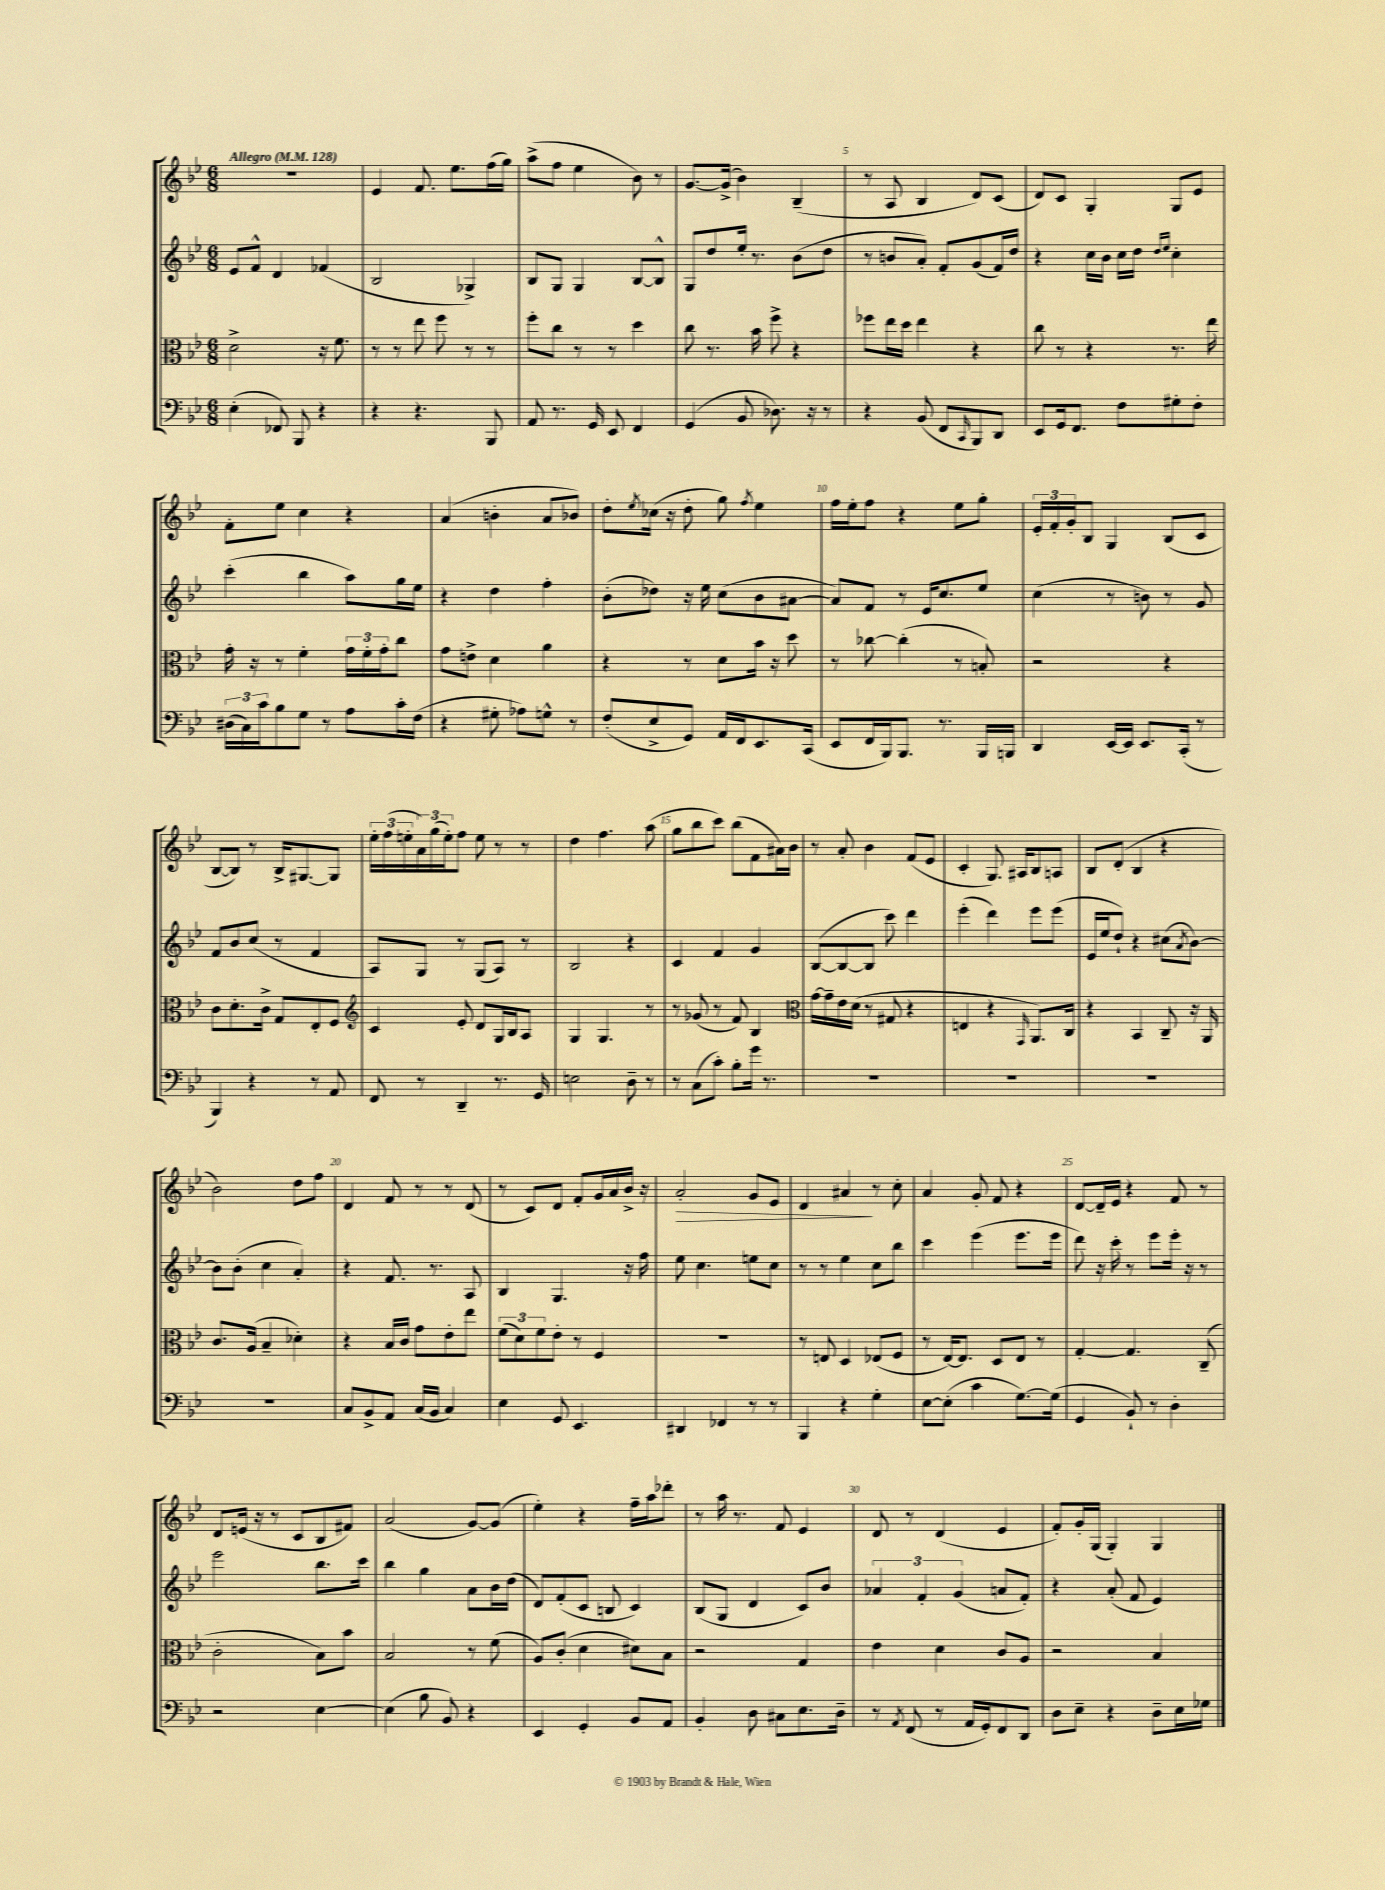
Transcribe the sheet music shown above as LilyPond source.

<<
\new StaffGroup <<
\new Staff = "s0" {
    \clef treble \key bes \major \numericTimeSignature \time 6/8 \tempo "Allegro" 4 = 128
    R2. |
    ees'4 f'8. ees''8. f''16( g''16) |
    a''8->( f''8 ees''4 bes'8) r8 |
    g'8.~ g'16->( bes'4) bes4--( |
    r8 a8 bes4 d'8) c'8( |
    d'8) c'8 g4-. g8 ees'8 |
    f'8-. ees''8 c''4 r4 |
    a'4( b'4-. a'8 bes'8) |
    d''8-. \acciaccatura { ees''8 } ces''16( r16 d''8-. g''8) \acciaccatura { f''8 } ees''4 |
    f''16 ees''16-. f''8 r4 ees''8 g''8-. |
    \tuplet 3/2 { ees'16-. f'16-. g'16-. } bes8 g4 bes8( c'8 |
    bes8~ bes8) r8 bes16-> gis8.~ gis8 |
    \tuplet 3/2 { ees''16-. f''16( e''16-. } \tuplet 3/2 { a'16) g''16( e''16-.) } f''8 e''8 r8 r8 |
    d''4 f''4. a''8( |
    g''8 bes''8 c'''8) bes''8( f'8 ais'16) bes'16 |
    r8 a'8-. bes'4 f'8( ees'8 |
    c'4-. g8.) ais16 bes8 a8 |
    bes8 d'8-.( bes4 r4 |
    bes'2) d''8 f''8 |
    d'4 f'8 r8 r8 d'8( |
    r8 c'8) d'8 f'8-. g'16 a'16 bes'16-> r16 |
    a'2-.\> g'8 ees'8 |
    d'4 ais'4\! r8 c''8-. |
    a'4 g'8-. f'8 r4 |
    d'8~ d'16-- ees'16 r4 f'8 r8 |
    d'8 e'16( r16 r8 c'8 bes8 fis'8) |
    a'2( g'8~) g'8( |
    ees''4-.) r4 f''16-- a''16 des'''8-. |
    r8 a''16 r8. f'8 ees'4 |
    d'8 r8 d'4( ees'4 |
    f'8-.) g'16-. g16( g4-.) g4 \bar "|." |
}
\new Staff = "s1" {
    \clef treble \key bes \major \numericTimeSignature \time 6/8
    ees'8 f'8-^ d'4 fes'4( |
    bes2 ges4->) |
    bes8 g8 g4 bes8~ bes8-^ |
    g8 d''8 ees''16-. r8. bes'8( d''8 |
    r8 b'8 a'8-.) f'8-. g'8( f'16) d''16 |
    r4 c''16 bes'16 c''16 d''16 \grace { d''16 ees''16 } c''4-. |
    c'''4-.( bes''4 a''8) g''16 ees''16 |
    r4 d''4 f''4-. |
    bes'8-.( des''8) r16 ees''16 c''8( bes'8 ais'8~ |
    ais'8) f'8 r8 ees'16 c''8. ees''8 |
    c''4( r8 b'8) r8 g'8 |
    f'8 bes'8 c''8( r8 f'4 |
    a8) g8 r8 g8( a8) r8 |
    bes2 r4 |
    c'4 f'4 g'4 |
    bes8~( bes8~ bes8 c'''8) d'''4 |
    ees'''4-.( d'''4) ees'''8 ees'''8( |
    ees'16 ees''16 d''8-!) r4 cis''8( \acciaccatura { a'8 } bes'8~) |
    bes'8 bes'8-.( c''4 a'4-.) |
    r4 f'8. r8. a8 |
    bes4 g4. r16 f''16 |
    ees''8 c''4. e''8 c''8 |
    r8 r8 ees''4 c''8 bes''8 |
    c'''4 ees'''4( ees'''8. ees'''16 |
    d'''8) r16 c'''16-. r8 ees'''8 ees'''16-. r16 r8 |
    ees'''2 bes''8. c'''16 |
    bes''4 g''4 a'8 bes'16 d''16( |
    d'8) f'8-.( c'8 b8 c'4) |
    bes8( g8 d'4 c'8) bes'8 |
    \tuplet 3/2 { aes'4 f'4-. g'4( } a'8 f'8-.) |
    r4 a'8-.( f'8 ees'4) \bar "|." |
}
\new Staff = "s2" {
    \clef alto \key bes \major \numericTimeSignature \time 6/8
    d'2-> r16 f'8. |
    r8 r8 ees''8 f''8 r8 r8 |
    f''8-. c''8 r8 r8 d''4 |
    c''8 r8. bes'16 f''8-> r4 |
    fes''8 ees''16 d''16 ees''4 r4 |
    c''8 r8 r4 r8. ees''16 |
    g'16-. r16 r8 f'4-. \tuplet 3/2 { g'16 f'16-. g'16-. } c''8 |
    g'8 e'8-> d'4 a'4 |
    r4 r8 d'8 bes'16 r16 d''8 |
    r8 ces''8~ ces''4-.( r8 b8-.) |
    r2 r4 |
    c'8 d'8.-. c'16-> g8 ees8-. f8 |
    \clef treble c'4 ees'8-. d'8 g16 bes16 a8 |
    g4 g4. r8 |
    r8 ges'8( r8 f'8) bes4 |
    \clef alto g'16~ g'16-- ees'16 d'16( r8 gis8 r4 |
    e4 r4 \grace { g,16 } a,8.) c16 |
    r4 bes,4 c8-- r16 a,16 |
    c'8. a16( bes4-- des'4-.) |
    r4 bes16 c'16 g'8 ees'8-. ees''8 |
    \tuplet 3/2 { f'8( d'8) f'8 } ees'8-. r8 f4 |
    R2. |
    r8 e8 d4 ees8( f8 |
    r8 ees16~) ees8. d8 ees8 r8 |
    g4~-. g4. c8--( |
    c'2-. bes8) bes'8 |
    bes2 r8 f'8( |
    a8) c'8-.( d'4 dis'8) bes8 |
    r2 g4 |
    ees'4 d'4 c'8 a8 |
    r2 bes4 \bar "|." |
}
\new Staff = "s3" {
    \clef bass \key bes \major \numericTimeSignature \time 6/8
    ees4-.( fes,8) bes,,8 r4 |
    r4 r4. bes,,8 |
    a,8 r8. g,16 ees,8 f,4 |
    g,4( bes,8 des8.) r16 r8 |
    r4 bes,8( f,8 \grace { c,16 } bes,,8) d,8 |
    ees,8 g,16 f,8. f8 gis8-. f8-. |
    \tuplet 3/2 { dis16( c16) c'16 } bes8 g8 r8 a8 c'16-. f16( |
    r4 gis8-. aes8) g8-^ r8 |
    f8-.( ees8-> g,8) a,16 f,16 ees,8. c,16( |
    ees,8 f,16 bes,,16) bes,,8. r8. bes,,16 b,,16 |
    d,4 ees,16~ ees,16 ees,8. c,16-.( r8 |
    bes,,4) r4 r8 a,8 |
    f,8 r8 d,4-- r8. g,16 |
    e2 d8-- r8 |
    r8 c8( c'8-.) bes8-. g'16 r8. |
    R2. |
    R2. |
    R2. |
    R2. |
    c8 bes,8-> a,8 c16( bes,16 c4) |
    ees4 g,8 ees,4. |
    dis,4 fes,4 r8 r8 |
    bes,,4 r4 g4-. |
    ees8~ ees8-.( c'4 g8.~) g16( |
    g,4 bes,8-!) r8 d4-. |
    r2 ees4~ |
    ees4( bes8 bes,8) r4 |
    ees,4 g,4-. bes,8 a,8 |
    bes,4-. d8 cis8 ees8. d16-- |
    r8 \acciaccatura { a,8 } f,8( r8 a,16 g,16-.) f,8 d,8 |
    d8 ees8-- r4 d8-- ees16 ges16 \bar "|." |
}
>>
>>
\layout { \context { \Score \override BarNumber.break-visibility = ##(#f #t #t) barNumberVisibility = #(every-nth-bar-number-visible 5) } }
